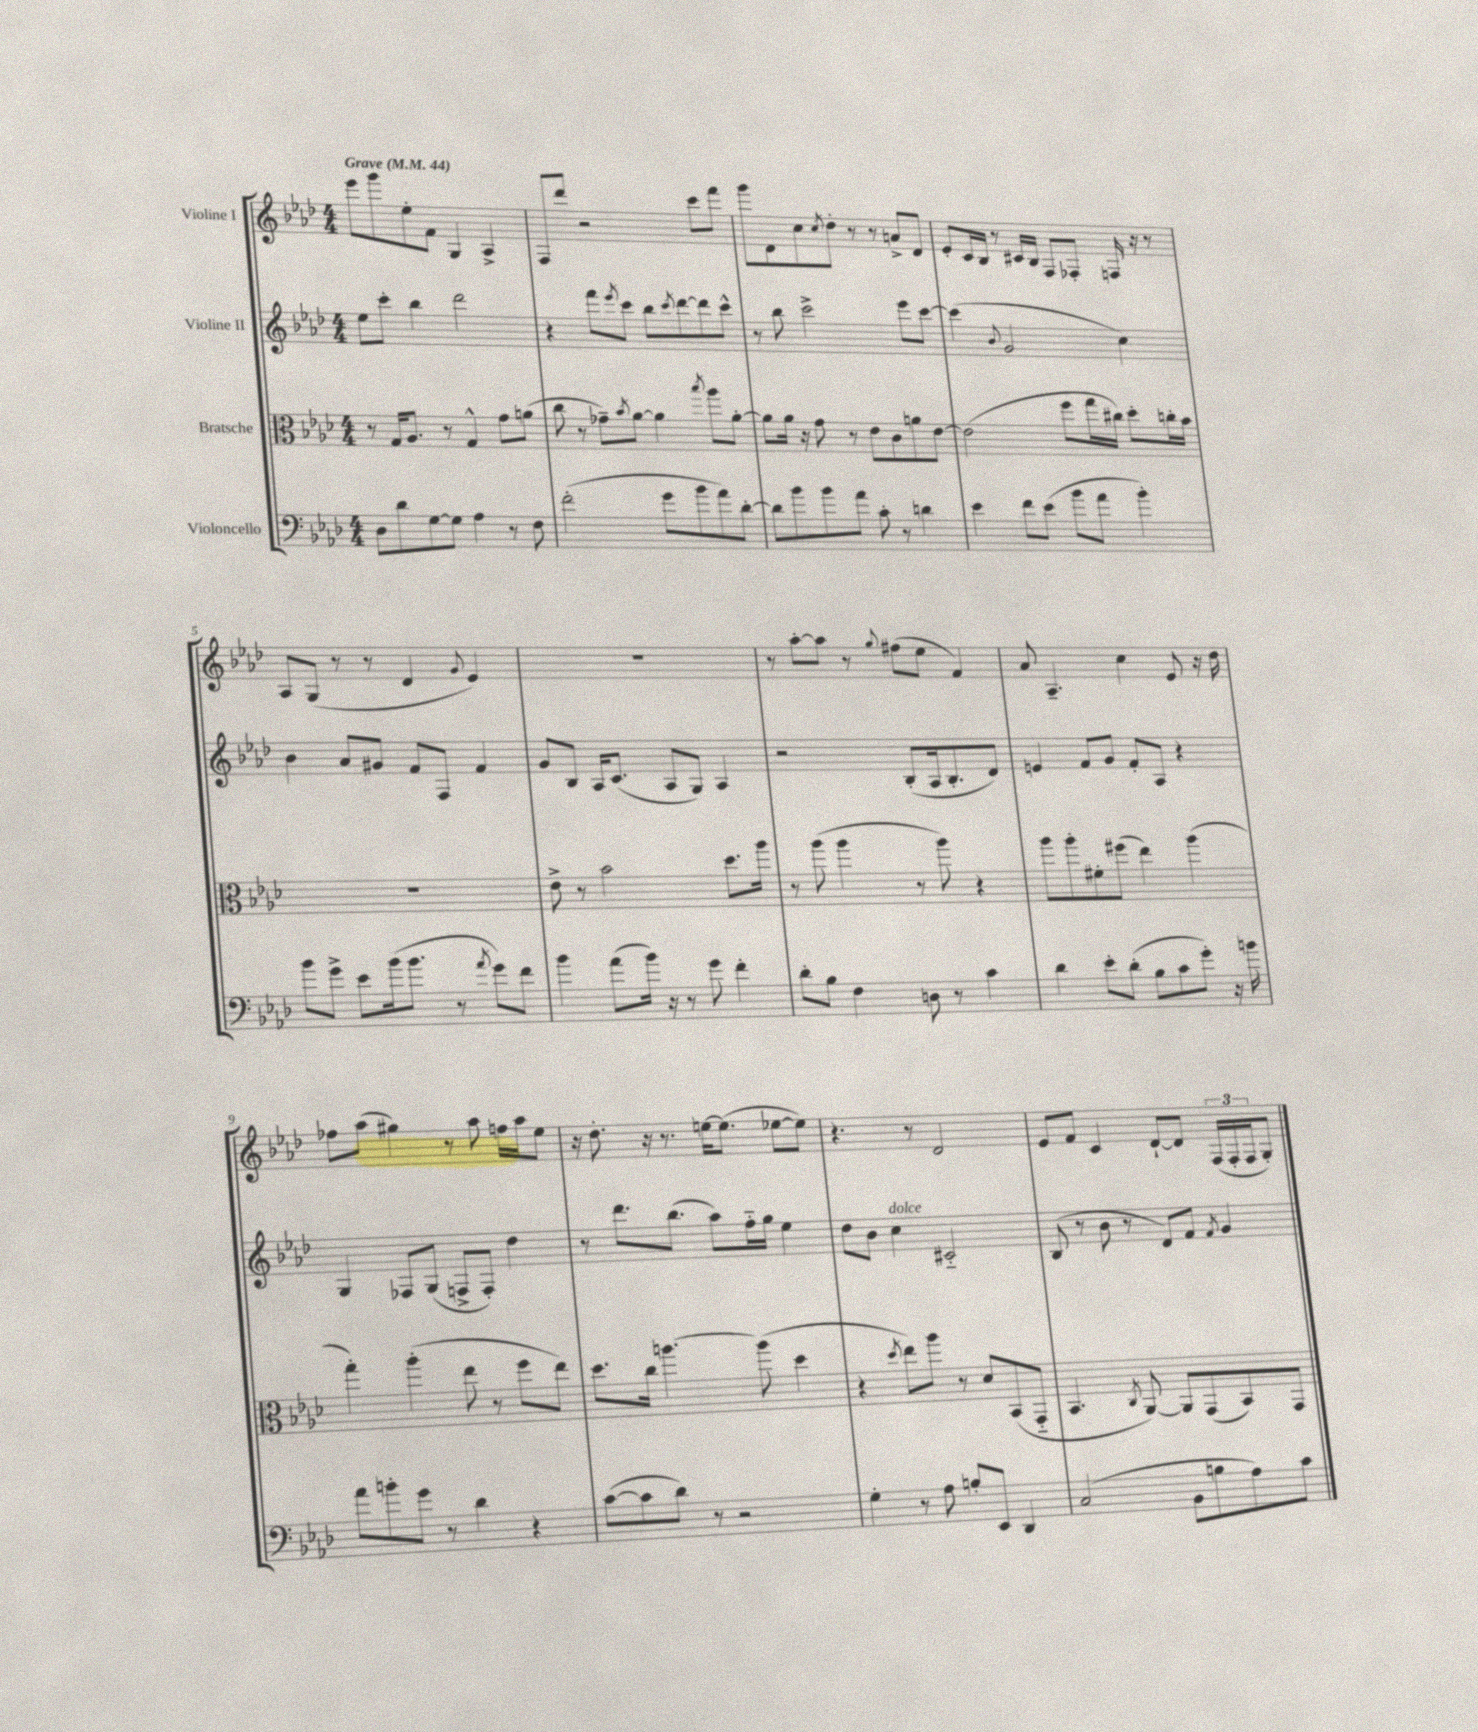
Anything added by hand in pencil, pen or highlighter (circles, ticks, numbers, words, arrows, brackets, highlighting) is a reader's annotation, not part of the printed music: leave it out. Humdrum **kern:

**kern	**kern	**kern	**kern
*part4	*part3	*part2	*part1
*staff4	*staff3	*staff2	*staff1
*I"Violoncello	*I"Bratsche	*I"Violine II	*I"Violine I
*clefF4	*clefC3	*clefG2	*clefG2
*k[b-e-a-d-]	*k[b-e-a-d-]	*k[b-e-a-d-]	*k[b-e-a-d-]
*M4/4	*M4/4	*M4/4	*M4/4
*MM44	*MM44	*MM44	*MM44
=1	=1	=1	=1
!	!	!	!LO:TX:a:B:t=Grave
8D-\L	8r	8ee-\L	8eee-\L
8d-\	16G/KL	8ccc'\J	8ggg\
.	8.A-/J	.	.
[8G\	.	4bb-\	8ee-'\
8G\J]	8r	.	8f\J
4A-\	4G^^/	2ddd-\	4G/
8r	8g\L	.	4A-^/
8F\	(8an\J	.	.
=2	=2	=2	=2
(2f'\	8cc\	4r	8F/L
.	8r	.	8ddd-/J
.	8g-X~\L)	8fff\L	2r
.	8qb-/	8qeee-/	.
.	[8a-\J	8ccc\J	.
8g\L	4a-\]	8bb-\L	.
.	.	8qccc/	.
8b-\	.	[8ddd-\	.
.	8qbb-/	.	.
8a-\)	8aa-\L	8ddd-\]	8ccc\L
[8d-'\J	[8a-'\J	8ccc^^\J	8fff\J
=3	=3	=3	=3
8d-\L]	8a-\L]	8r	8ggg\L
8b-\	16a-\Jk	8bb-\	8d-\
.	16r	.	.
8b-\	8g\	2ccc^\	8cc\
.	.	.	8qcc/
8a-\J	8r	.	8dd-'\J
8c'\	8e-\L	.	8r
8r	8c\	.	8r
4dn\	8an\	8eee-\L	8an^/L
.	[8e-\J	[8ccc\J	8d-/J
=4	=4	=4	=4
4e-\	(2e-\]	(4ccc\]	8e-'/L
.	.	.	16c/L
.	.	.	16B-/JJ
.	.	8qqb-/	.
8f\L	.	2g/	8r
(8e-\J	.	.	16c#X/LL
.	.	.	16B-/JJ
8b-\L	8ff\L	.	8F/L
8a-\J	16gg\L	.	8F-X'/J
.	16cc#X\JJ)	.	.
4b-'\)	8dd-'\L	4cc\)	16Fn/
.	.	.	16r
.	16ccn'\L	.	8r
.	16b-\JJ	.	.
!!LO:LB:g=z
=5	=5	=5	=5
8b-\L	1r	4b-\	8A-/L
8g^\J	.	.	(8G/J
8e-\L	.	8a-/L	8r
(16b-\k	.	8g#X/J	8r
8.b-\J	.	.	.
.	.	8f/L	4d-/
8r	.	8F/J	.
8qa-/	.	.	8qqg/
8g\L)	.	4f/	4e-/)
8f\J	.	.	.
=6	=6	=6	=6
4b-\	8e-^\	8g/L	1r
.	8r	8B-/J	.
(8a-\L	2b-\	16A-/KL	.
.	.	(8.c/J	.
16b-\Jk)	.	.	.
16r	.	.	.
8r	.	8A-/L	.
8g\	.	8G/J)	.
4f'\	8.dd-\L	4A-/	.
.	16aa-\Jk	.	.
=7	=7	=7	=7
8d-'\L	8r	2r	8r
8B-\J	(8aa-\	.	[8aa-'\L
4F\	4aa-\	.	8aa-\J]
.	.	.	8r
.	.	.	8qqgg/
8Dn\	8r	(8B-'/L	(8ff#X\L
8r	8aa-\)	16A-/k	8ee-\J
.	.	8.B-'/	.
4c\	4r	.	4f/)
.	.	8d-/J)	.
=8	=8	=8	=8
4d-\	8aa-\L	4en/	8a-/
.	8aa-'\	.	4.A-~/
8e-'\L	8f#X'\	8f/L	.
(8d-'\J	(8ff#X\J	8g/J	.
8B-\L	4ee-\)	8f'/L	4cc\
8c\	.	8A-/J	.
8g'\J)	(4aa-\	4r	8e-/
16r	.	.	16r
16bn\	.	.	16dd-\
!!LO:LB:g=z
=9	=9	=9	=9
8a-\L	4gg'\)	4G/	8ff-X\L
8bn'\	.	.	(8aa-\J
8g\J	(4aa-'\	8F-X/L	4gg#X\)
8r	.	(8G/J	.
4d-\	8ee-\	8Fn^/L	8r
.	8r	8F'/J)	8aa-\
4r	8ff\L	4dd-\	16ffn\LL
.	.	.	16aa-\J
.	8ee-\J)	.	8ee-\J
=10	=10	=10	=10
([8c\L	8.dd-\L	8r	16r
.	.	.	8.dd-'\
8c\]	.	8.ddd-\L	.
.	16cc\Jk	.	.
8d-\J)	[4.aan\	.	16r
.	.	(8.bb-\J	8.r
8r	.	.	.
2r	.	8aa-\L)	[16een\KL
.	.	.	(8.ee\J]
.	(8aa\]	16ff\L	.
.	.	16gg\JJ	.
.	4dd-\	4ee-\	[8ee-X\L
.	.	.	8ee-\J])
=11	=11	=11	=11
4G'\	4r	8dd-\L	4.r
.	.	8b-\J	.
.	8qdd-/	.	.
!	!	!LO:TX:a:i:t=dolce	!
8r	8ee-\L)	4cc\	.
8A-\	8aa-\J	.	8r
8Bn'/L	8r	2c#X/	2d-/
8EE-/J	8d-/L	.	.
4DD-/	(8BB-/	.	.
.	8GG/J	.	.
=12	=12	=12	=12
(2C/	4.BB-/	(8B-/	8e-/L
.	.	8r	8f/J
.	.	8b-\	4c/
.	8qC/	.	.
.	[8AA-/)	8r	.
8BB-\L	8AA-/L]	8d-/L)	[8d-`/L
8Bn\	(8GG/	8f/J	8d-/J]
.	.	8qf/	.
8A-\)	8BB-/)	4g/	(24F/LL
.	.	.	24F'/
.	.	.	24F/J
8c\J	8GG/J	.	8G'/J)
==	==	==	==
*-	*-	*-	*-
